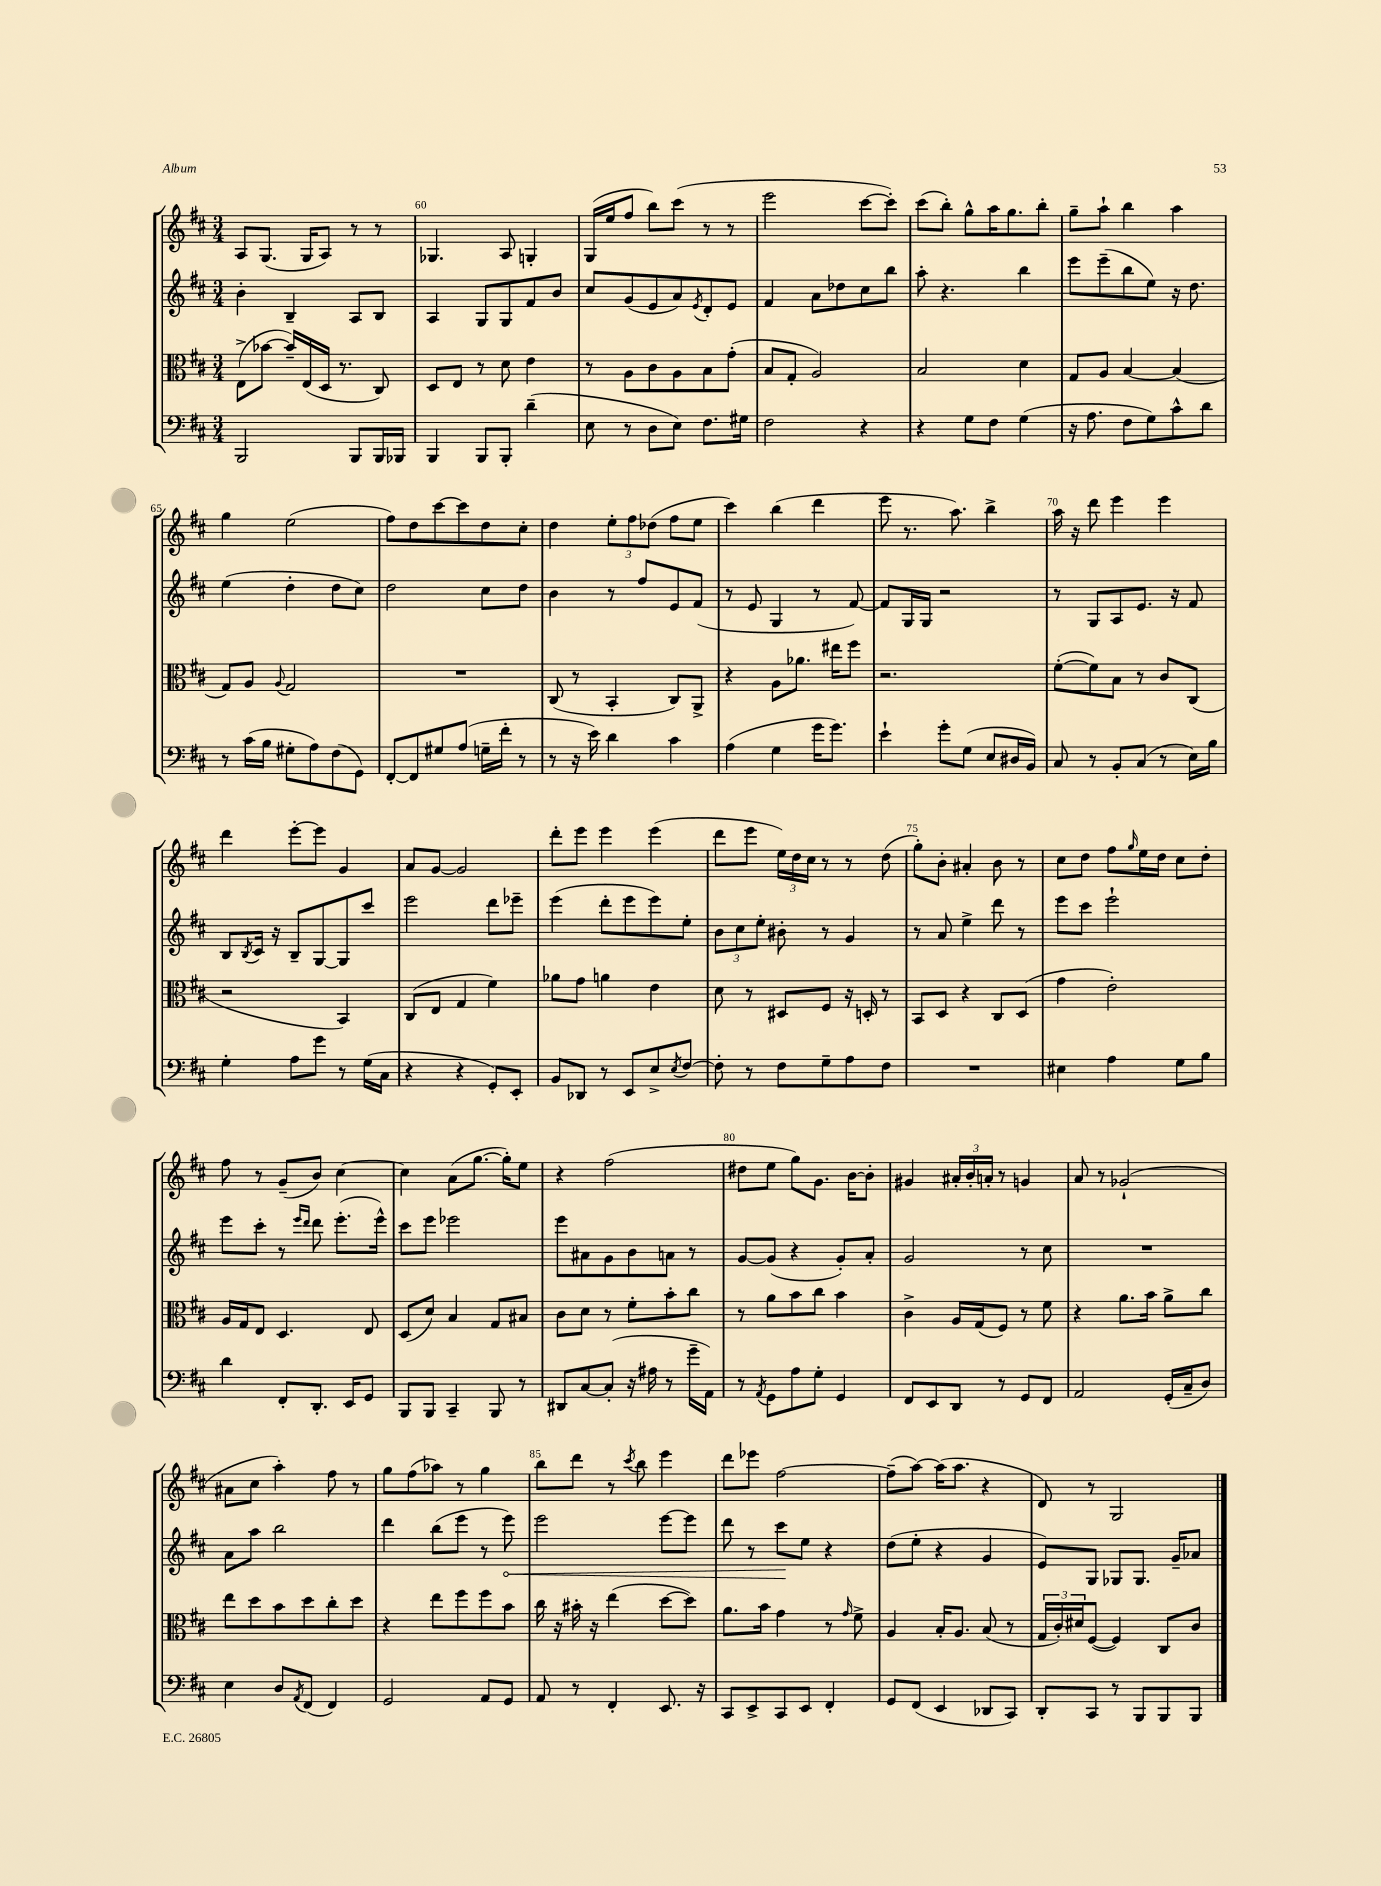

**kern	**kern	**kern	**kern
*staff4	*staff3	*staff2	*staff1
*clefF4	*clefC3	*clefG2	*clefG2
*k[f#c#]	*k[f#c#]	*k[f#c#]	*k[f#c#]
*M3/4	*M3/4	*M3/4	*M3/4
2BBB/	(8E^\L	4b'\	8A/L
.	[8b-\J	.	(8.G/J
.	16b-~/]LL)	4B~/	.
.	(16E/	.	16G/LK
.	16D/JJ	.	8A/J)
.	8.r	.	.
8BBB/L	.	8A/L	8r
16BBB/L	8C#/)	8B/J	8r
16BBB-/JJ	.	.	.
=	=	=	=
4BBB/	8D/L	4A/	4.G-/
.	8E/J	.	.
8BBB/L	8r	8G/L	.
8BBB'/J	8d\	8G/	8A/
(4d~\	4e\	8f#/	4G'/
.	.	8b/J	.
=	=	=	=
8E\	8r	8cc#/L	(16G/LL
.	.	.	16ee/J
8r	8A\L	(8g/	8ff#/J
8D\L	8c#\	8e/	8bb\L)
8E\J)	8A\	8a/)	(8ccc#\J
.	.	8qe/	.
8.F#\L	8B\	8d'/	8r
.	(8g'\J	8e/J	8r
16G#\Jk	.	.	.
=	=	=	=
2F#\	8B/L	4f#/	2eee\
.	8G'/J	.	.
.	2A/)	8a\L	.
.	.	8dd-\	.
4r	.	8cc#\	[8ccc#\L
.	.	8bb\J	8ccc#'\]J)
=	=	=	=
4r	2B/	8aa'\	(8ccc#\L
.	.	4.r	8bb'\J)
8G\L	.	.	8gg^^\L
8F#\J	.	.	16aa\K
.	.	.	8.gg\
(4G\	4d\	4bb\	.
.	.	.	8bb'\J
=	=	=	=
16r	8G/L	8eee\L	8gg~\L
8.A\	.	.	.
.	8A/J	(8eee~\	8aa`\J
8F#\L	[4B/	8bb\	4bb\
8G\)	.	8ee\J)	.
8c#^^\	(4B/]	16r	4aa\
.	.	8.dd\	.
8d\J	.	.	.
=	=	=	=
8r	8G/L)	(4ee\	4gg\
(16c#\LL	8A/J	.	.
16B\JJ	.	.	.
.	8qqA/	.	.
8G#'\L	2G/	4dd'\	(2ee\
8A\)	.	.	.
(8F#\	.	8dd\L	.
8GG\J)	.	8cc#\J)	.
=	=	=	=
[8FF#'/L	2.r	2dd\	8ff#\L)
8FF#/]	.	.	8dd\
8G#/	.	.	[8ccc#\
(8A/J	.	.	8ccc#\]
16G~\LL	.	8cc#\L	8dd\
16f#'\JJ	.	.	.
8r	.	8dd\J	8cc#'\J
=	=	=	=
8r	(8C#/	4b\	4dd\
16r	8r	.	.
16e\)	.	.	.
4d\	4BB'/	8r	12ee'\L
.	.	.	12ff#\
.	.	8ff#/L	.
.	.	.	(12dd-\J
4c#\	8C#/L)	8e/	8ff#\L
.	8AA^/J	(8f#/J	8ee\J
=	=	=	=
(4A\	4r	8r	4ccc#\)
.	.	8e/	.
4G\	8A\L	4G/	(4bb\
.	8.a-\J	.	.
16g\LK	.	8r	4ddd\
8.g\J)	16ee#\LK	.	.
.	8ff#\J	[8f#/)	.
=	=	=	=
4e`\	2.r	8f#/]L	8eee\
.	.	16G/L	8.r
.	.	16G/JJ	.
8g'\L	.	2r	.
.	.	.	8.aa\)
(8G\J	.	.	.
8E/L	.	.	4bb^\
16D#/L	.	.	.
16BB/JJ)	.	.	.
=	=	=	=
8C#/	([8f#'\L	8r	16aa\
.	.	.	16r
8r	8f#\])	8G/L	8ddd\
8BB'/L	8B\J	8A/	4eee\
(8C#/J	8r	8.e/J	.
8r	8c#/L	.	4eee\
.	.	16r	.
16E\LL)	(8C#/J	8f#/	.
16B\JJ	.	.	.
=	=	=	=
4G'\	2r	8B/L	4ddd\
.	.	8qB/	.
.	.	16c#/Jk	.
.	.	16r	.
8A\L	.	8B~/L	[8eee'\L
8g\J	.	[8G/	8eee\]J
8r	4BB/)	8G/]	4g/
(16G\LL	.	8ccc#/J	.
16C#\JJ	.	.	.
=	=	=	=
4r	(8C#/L	2eee\	8a/L
.	8E/J	.	[8g/J
4r	4G/	.	2g/]
8GG'/L)	4f#\)	8ddd\L	.
8EE'/J	.	8eee-~\J	.
=	=	=	=
8BB/L	8a-\L	(4eee\	8ddd'\L
8DD-/J	8g\J	.	8eee\J
8r	4a\	8ddd'\L	4eee\
8EE/L	.	8eee\	.
8E^/	4e\	8eee\)	(4eee\
8qE/	.	.	.
[8F#/J	.	8ee'\J	.
=	=	=	=
8F#'\]	8d\	12b\L	8ddd\L
.	.	12cc#\	.
8r	8r	.	8eee\J
.	.	12ee'\J	.
8F#\L	8D#/L	8b#'\	24ee\LL)
.	.	.	24dd\
.	.	.	24cc#\JJ
8G~\	8F#/J	8r	8r
8A\	16r	4g/	8r
.	16D'/	.	.
8F#\J	8r	.	(8dd\
=	=	=	=
2.r	8BB/L	8r	8gg'\L)
.	8D/J	8a/	8b'\J
.	4r	4ee^\	4a#'/
.	8C#/L	8ddd\	8b\
.	(8D/J	8r	8r
=	=	=	=
4E#\	4g\	8eee\L	8cc#\L
.	.	8ccc#\J	8dd\J
4A\	2e'\)	2eee`\	8ff#\L
.	.	.	16qqgg/
.	.	.	16ee\L
.	.	.	16dd\JJ
8G\L	.	.	8cc#\L
8B\J	.	.	8dd'\J
=	=	=	=
4d\	16A/LL	8eee\L	8ff#\
.	16G/J	.	.
.	8E/J	8ccc#'\J	8r
8FF#'/L	4.D/	8r	(8g~/L
.	.	16qqeee/LL	.
.	.	16qqddd/JJ	.
8.DD'/J	.	8ddd\	8b/J)
.	.	(8.eee'\L	[4cc#\
16EE/LK	.	.	.
8GG/J	8E/	.	.
.	.	16eee^^\Jk)	.
=	=	=	=
8BBB/L	(8D/L	8ccc#\L	4cc#\]
8BBB/J	8d/J)	8eee\J	.
4CC#~/	4B/	2eee-\	(8a\L
.	.	.	[8.gg\J
8BBB/	8G/L	.	.
.	.	.	16gg'\]LK)
8r	8B#/J	.	8ee\J
=	=	=	=
8DD#/L	8c#\L	8eee\L	4r
[8C#/	8d\J	8a#\	.
(8C#'/]J	8r	8g\	(2ff#\
16r	8f#'\L	8b\	.
16A#\	.	.	.
8r	8b'\	8a\J	.
16g~\LL	8cc#\J	8r	.
16AA\JJ)	.	.	.
=	=	=	=
8r	8r	[8g/L	8dd#\L
8qAA/	.	.	.
8GG\L	8a\L	(8g/]J	8ee\J
8A\	8b\	4r	8gg\L)
8G'\J	8cc#\J	.	8.g\J
4GG/	4b\	8g'/L)	.
.	.	.	[16b\LK
.	.	8a'/J	8b'\]J
=	=	=	=
8FF#/L	4c#^\	2g/	4g#/
8EE/	.	.	.
8DD/J	16A/LL	.	24a#'/LL
.	.	.	24b'/
.	(16G/J	.	.
.	.	.	24a'/JJ
8r	8F#/J)	.	8r
8GG/L	8r	8r	4g/
8FF#/J	8f#\	8cc#\	.
=	=	=	=
2AA/	4r	2.r	8a/
.	.	.	8r
.	8.a\L	.	(2g-`/
.	16b\Jk	.	.
(16GG'/LL	8a^\L	.	.
16C#~/J	.	.	.
8D/J)	8cc#\J	.	.
=	=	=	=
4E\	8ee\L	8a\L	8a#\L
.	8dd\	8aa\J	8cc#\J
8D/L	8b\	2bb\	4aa'\)
8qAA/	.	.	.
(8FF#/J	8dd\	.	.
4FF#/)	8cc#'\	.	8ff#\
.	8dd\J	.	8r
=	=	=	=
2GG/	4r	4ddd\	8gg\L
.	.	.	(8ff#\
.	8ee\L	(8bb\L	8aa-\J)
.	8ff#\	8eee\J	8r
8AA/L	8ff#\	8r	4gg\
8GG/J	8b\J	8eee\)	.
=	=	=	=
8AA/	16cc#\	2eee\	8bb\L
.	16r	.	.
8r	16b#'\	.	8ddd\J
.	16r	.	.
4FF#'/	(4ee\	.	8r
.	.	.	8qccc#/
.	.	.	8bb\
8.EE/	[8dd\L	[8eee\L	4eee\
.	8dd\]J)	8eee\]J	.
16r	.	.	.
=	=	=	=
8CC#/L	8.a\L	8ddd\	8ddd\L
8EE^/	.	8r	8eee-\J
.	16b\Jk	.	.
8CC#/	4g\	8ccc#\L	[2ff#\
8EE/J	.	8ee\J	.
4FF#'/	8r	4r	.
.	16qqg/	.	.
.	8f#^\	.	.
=	=	=	=
8GG/L	4A/	(8dd\L	(8ff#~\]L
(8FF#/J	.	8ee'\J	[8aa\J)
4EE/	16B'/LK	4r	(16aa\]LK
.	8.A/J	.	8.aa\J
8DD-/L	(8B/	4g/	4r
8CC#/J)	8r	.	.
=	=	=	=
8DD'/L	24G/LL	8e/L)	8d/)
.	24c#'/)	.	.
.	24d#/J	.	.
8CC#/J	([8F#/J	8G/J	8r
8r	4F#/])	8G-/L	2G/
8BBB/L	.	8.G-/J	.
8BBB/	8C#/L	.	.
.	.	16g~/LK	.
8BBB/J	8c#/J	8a-/J	.
==	==	==	==
*-	*-	*-	*-
